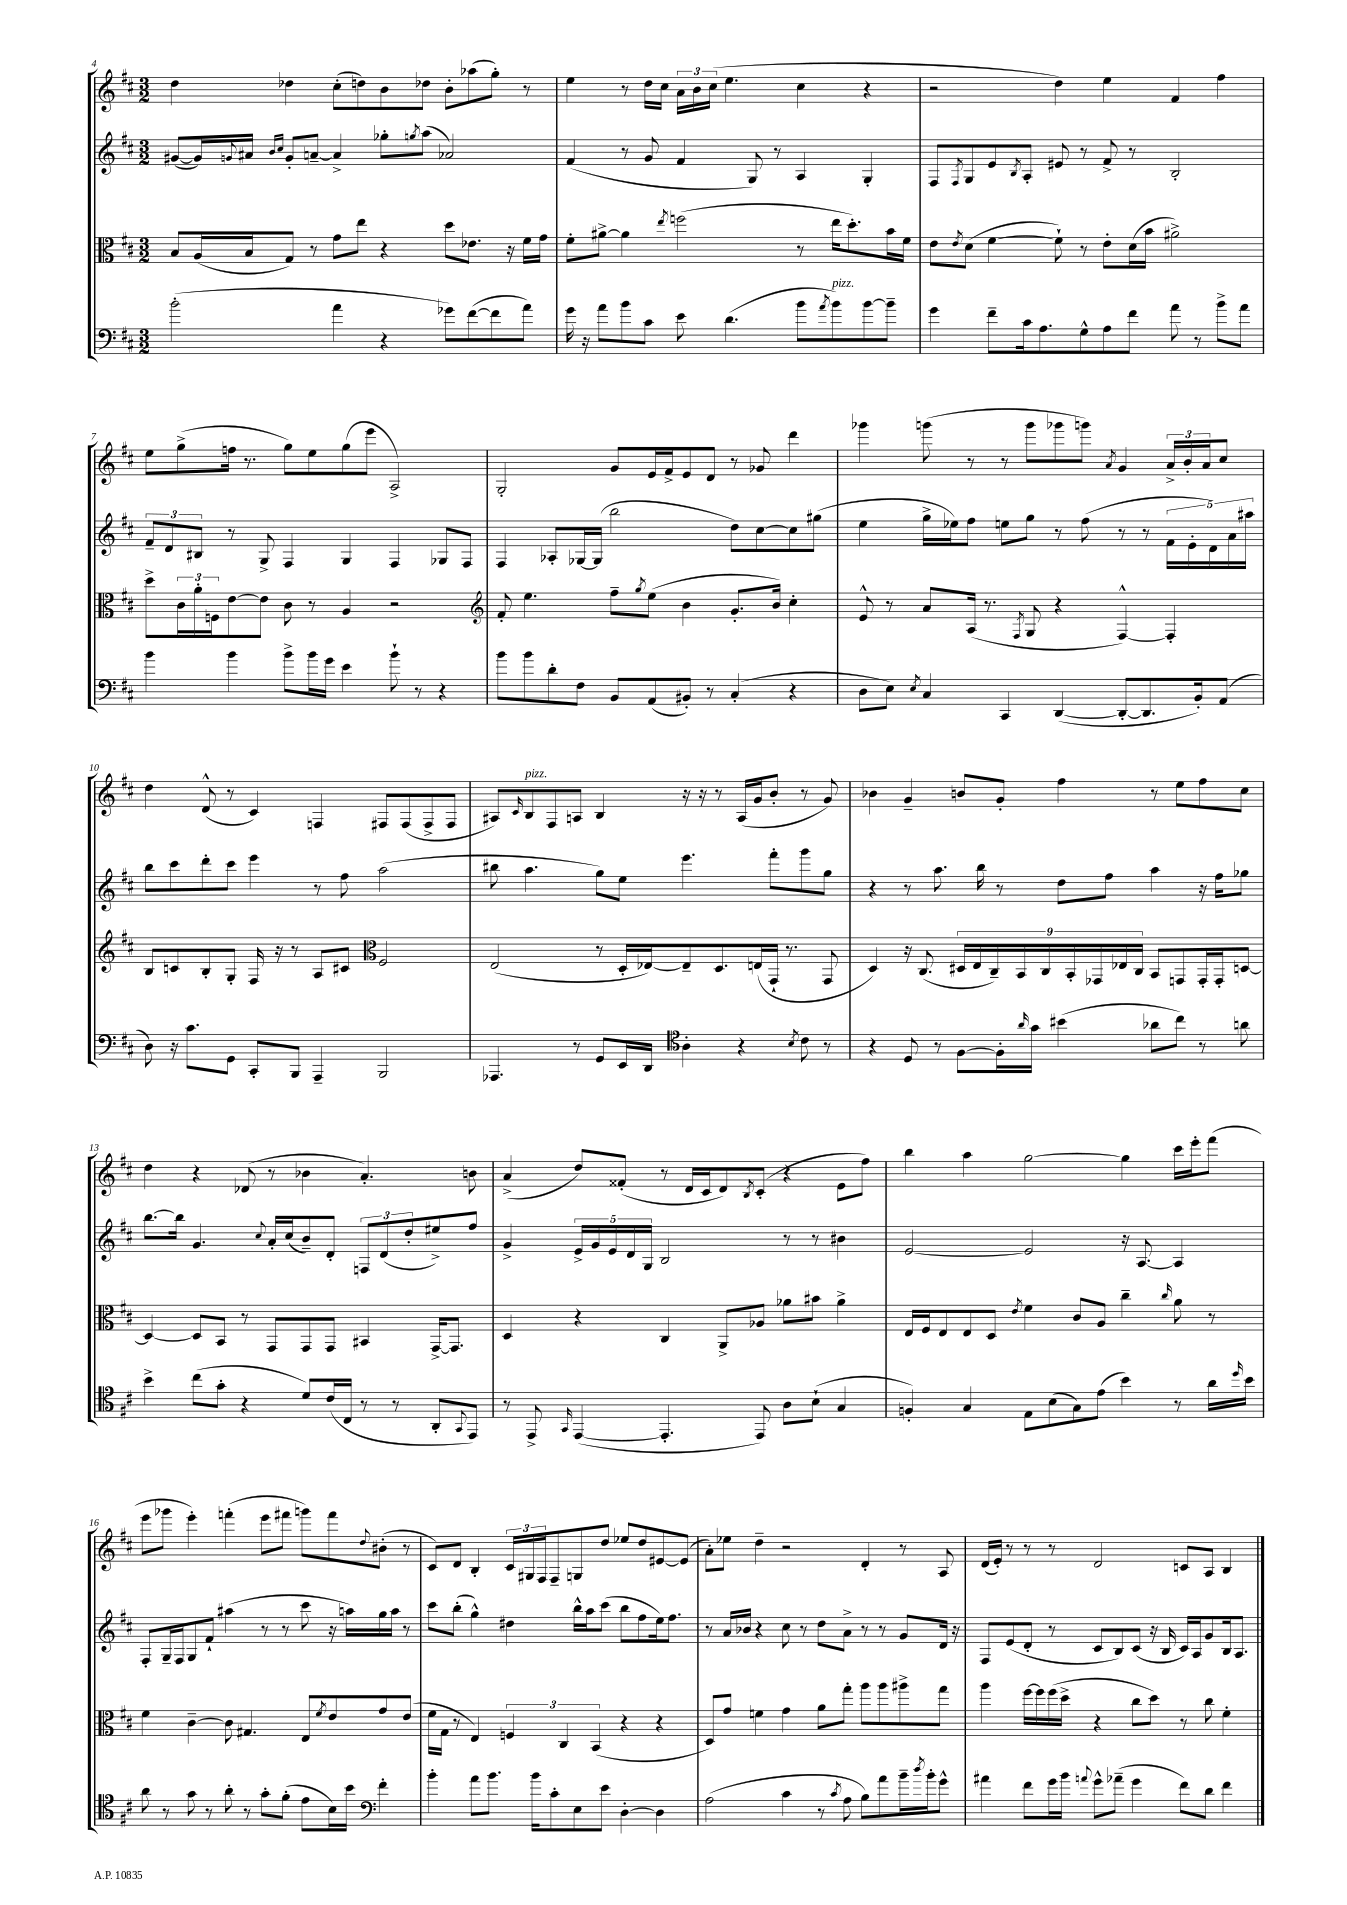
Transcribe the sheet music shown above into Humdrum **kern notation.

**kern	**kern	**kern	**kern
*part4	*part3	*part2	*part1
*staff4	*staff3	*staff2	*staff1
*clefF4	*clefC3	*clefG2	*clefG2
*k[f#c#]	*k[f#c#]	*k[f#c#]	*k[f#c#]
*M3/2	*M3/2	*M3/2	*M3/2
=4	=4	=4	=4
(2b'\	8B/L	([8g#X/L	4dd\
.	(16A/L	16g#/L])	.
.	.	8qqgn/	.
.	16B/J	16a#X/JJ	.
.	.	16qqb/LL	.
.	.	16qqcc#/JJ	.
.	8G/J)	8g'/L	4dd-X\
.	8r	[8an~/J	.
4a\	8g\L	4a^/]	(8cc#'\L
.	8ee\J	.	8ddn\)
4r	4r	8gg-X'\L	8b\
.	.	8qggn/	.
.	.	(8aa\J	8dd-X\J
8g-X\L)	8dd\L	2a-X/)	8b'\L
([8f#\	8.e-X\J	.	(8aa-X\
8f#\]	.	.	8gg'\J)
.	16r	.	.
8a\J)	16f#\LL	.	8r
.	16g\JJ	.	.
=5	=5	=5	=5
16g\	8f#'\L	(4f#/	4ee\
16r	.	.	.
8a\L	[8a#X^\J	.	.
8b\	4a#\]	8r	8r
8c#\J	.	8g/	16dd\LL
.	.	.	16cc#\JJ
.	8qee/	.	.
8e\	(2ffn\	4f#/	24a\LL
.	.	.	24b\
.	.	.	(24cc#\JJ
(4.d\	.	.	4.ee\
.	.	8G/)	.
.	.	8r	.
8b\L	8r	4A/	4cc#\
8qa/	.	.	.
!LO:TX:a:i:t=pizz.	!	!	!
8b\)	16ee\KL	.	.
.	8.dd'\)	.	.
[8b\	.	4G'/	4r
8b~\J]	16b\L	.	.
.	16f#\JJ	.	.
=6	=6	=6	=6
4g\	8e\L	8F#/L	2r
.	8qe/	8qF#/	.
.	(8d\J	8G/	.
8f#~\L	[4f#\	8e/	.
.	.	8qB/	.
16c#\k	.	8A'/J	.
8.A\	.	.	.
.	8f#`\])	8e#X/	4dd\)
8G^^\	8r	8r	.
8A\	8e'\L	8f#^/	4ee\
8f#\J	(16d\L	8r	.
.	16b\JJ	.	.
8a\	2a#X^\)	2B'/	4f#/
8r	.	.	.
8b^\L	.	.	4ff#\
8a\J	.	.	.
!!LO:LB:g=z
=7	=7	=7	=7
4b\	8dd^\L	12f#~/L	8ee\L
.	.	12d/	.
.	24c#\L	.	(8gg^\
.	24a'\	12B#X/J	.
.	24Fn\J	.	.
4b\	[8e\	8r	16ffn\Jk
.	.	.	8.r
.	8e\J]	8G^/	.
8b^\L	8c#\	4F#/	8gg\L)
16b\L	8r	.	8ee\
16g\JJ	.	.	.
4e\	4A/	4G/	(8gg\
.	.	.	8eee\J
8b`\	2r	4F#/	2A^/)
8r	.	.	.
4r	.	8G-X/L	.
.	.	8F#/J	.
=8	=8	=8	=8
*	*clefG2	*	*
8b\L	8f#'/	4F#/	2G'/
8b\	4.ee\	.	.
8d'\	.	8A-X'/L	.
8F#\J	.	[16G-X/L	.
.	.	(16G-/JJ]	.
8BB/L	8ff#~\L	2bb\	8g/L
.	8qgg/	.	.
(8AA/	(8ee\J	.	16e/L
.	.	.	16f#^/J
8BB#X'/J)	4b\	.	8e/
8r	.	.	8d/J
(4C#'/	8.g'/L	8dd\L)	8r
.	.	[8cc#\	8g-X/
.	16b/Jk)	.	.
4r	4cc#'\	8cc#\]	4ddd\
.	.	(8gg#X\J	.
=9	=9	=9	=9
8D\L	8e^^/	4ee\	4ggg-X\
8E\J)	8r	.	.
8qE/	.	.	.
4C#/	8a/L	16gg^\LL	(8gggn\
.	.	16ee-X\J)	.
.	(16A/Jk	8ff#\J	8r
.	8.r	.	.
4CC#/	.	8een\L	8r
.	8qF#/	.	.
.	8G/	8gg\J	8ggg\L
([4DD/	4r	8r	8ggg-X\
.	.	(8ff#\	8gggn\J)
.	.	.	8qa/
8DD'/L_	[4F#^^/)	8r	4g/
8.DD/]	.	8r	.
.	4F#'/]	20f#\LL	24a^/LL
.	.	.	24b'/
.	.	20e'\	.
16BB'/k)	.	.	.
.	.	.	24a/J
.	.	20d\)	.
(8AA/J	.	.	8cc#/J
.	.	20a\	.
.	.	20aa#X\JJ	.
!!LO:LB:g=z
=10	=10	=10	=10
8D\)	8B/L	8bb\L	4dd\
16r	8cn/	8ccc#\	.
8.c#\L	.	.	.
.	8B'/	8ddd'\	(8d^^/
8GG\J	8G'/J	8ccc#\J	8r
8CC#'/L	16F#/	4eee\	4c#/)
.	16r	.	.
8BBB/J	8r	.	.
4AAA~/	8A/L	8r	4Fn/
.	8c#X/J	8ff#\	.
*	*clefC3	*	*
2BBB/	2F#/	(2aa\	8F#X/L
.	.	.	(8F#/
.	.	.	8F#^/
.	.	.	8F#/J
=11	=11	=11	=11
4.AAA-X/	(2E/	8bb#X\	8A#X/L)
.	.	.	16qqc#/
!	!	!	!LO:TX:a:i:t=pizz.
.	.	4.aa\	8B/
.	.	.	8F#/
8r	.	.	8An/J
8GG/L	8r	8gg\L)	4B/
16EE/L	16D'/LL	8ee\J	.
16DD/JJ	[16E-X/J)	.	.
*clefC4	*	*	*
4A'\	8E-~/]	4.eee\	16r
.	.	.	16r
.	8.D/	.	8r
4r	.	.	(16A/LL
.	(16En/L	.	16g/J
.	16GG`/JJ	8fff#'\L	8b'/J
.	8.r	.	.
8qB/	.	.	.
8c#\	.	8ggg\	8r
8r	8GG/	8gg\J	8g/)
=12	=12	=12	=12
4r	4D/)	4r	4b-X\
8D/	16r	8r	4g~/
.	(8.C#/	.	.
8r	.	8.aa\	.
[8F#\L	18D#X/LL	.	8bn/L
.	18E/	.	.
.	.	16bb\	.
.	18C#~/)	.	.
16F#'\L]	.	8r	8g'/J
.	18BB/	.	.
16qqa/	.	.	.
16g\JJ	.	.	.
.	18C#/	.	.
(4b#X\	.	8dd\L	4ff#\
.	18BB'/	.	.
.	18GG-X/	.	.
.	.	8ff#\J	.
.	18E-X/	.	.
.	18C#/JJ	.	.
8a-X\L	8BB/L	4aa\	8r
8cc#\J)	8GGn/	.	8ee\L
8r	16GG'/L	16r	8ff#\
.	16GG'/J	16ff#\KL	.
8an\	[8Dn/J	8gg-X\J	8cc#\J
!!LO:LB:g=z
=13	=13	=13	=13
4b^\	4D/_	[8.bb\L	4dd\
.	.	16bb\Jk]	.
(8cc#\L	8D/L]	4.g/	4r
8g'\J	8BB/J	.	.
4r	8r	.	(8d-X/
.	.	8qqcc#/	.
.	8GG/L	16a'/LL	8r
.	.	(16cc#/J	.
8d/L)	8GG/	8b~/)	4b-X\
(16c#/L	8GG/J	8d'/J	.
16C#/JJ	.	.	.
8r	4BB#X/	12Fn/L	4.a'/)
.	.	(12d/	.
8r	.	.	.
.	.	12dd'/	.
8AA'/L	[16GG^/KL	8ee#X^/)	.
.	8.GG/J]	.	.
8qqGG/	.	.	.
8EE/J)	.	8ff#/J	8bn\
=14	=14	=14	=14
8r	4D/	4g^/	(4a^/
8EE^/	.	.	.
16qqGG/	.	.	.
([4EE/	4r	20e^/LL	8dd/L)
.	.	20g/	.
.	.	20e/	.
.	.	.	(8f##X'/J
.	.	20d/	.
.	.	20G/JJ	.
4.EE'/]	4C#/	2B/	8r
.	.	.	16d/LL
.	.	.	16c#/J
.	8AA^/L	.	8d/)
.	.	.	8qB/
8EE/)	8A-X/J	.	(8c#'/J
8A\L	8a-X\L	8r	4r
(8B`\J	8b#X\J	8r	.
4G/	4a-^\	4b#X\	8e\L
.	.	.	8ff#\J)
=15	=15	=15	=15
4Fn'/)	16E/LL	[2e/	4bb\
.	16F#/J	.	.
.	8E/	.	.
4G/	8E/	.	4aa\
.	8D/J	.	.
.	8qe/	.	.
8E\L	4f#\	2e/]	[2gg\
(8B\	.	.	.
8G\)	8c#/L	.	.
(8e\J	8A/J	.	.
4b\)	4cc#~\	16r	4gg\]
.	.	[8.A/	.
.	16qqcc#/	.	.
8r	8a\	4A/]	16ccc#\LL
.	.	.	16eee'\J
16a\LL	8r	.	(8fff#\J
16qqdd/	.	.	.
16b\JJ	.	.	.
!!LO:LB:g=z
=16	=16	=16	=16
8a\	4f#\	8F#'/L	8eee\L
8r	.	16G~/L	8ggg-X\J
.	.	16F#/J	.
8g\	[4c#~\	8G/	4eee'\)
8r	.	8f#`/J	.
8a'\	8c#\]	(4aa#X\	(4fffn'\
8r	4.G#X/	.	.
8g'\L	.	8r	8eee\L
(8f#'\J	.	8r	8fff#X\J
8e\L	8E/L	8ccc#\	8gggn\L)
.	8qf#/	.	.
16B\L)	8e/	16r	8fff#\
16b\JJ	.	16aan\LL)	.
*clefF4	*	*	*
.	.	.	8qqdd/
4f#'\	8g/	16gg\	(8b#X'\J
.	.	16aa\JJ	.
.	(8e/J	8r	8r
=17	=17	=17	=17
4b'\	16f#\LL	8ccc#\L	8c#/L)
.	16G\JJ	.	.
.	8r	(8bb'\J	8d/J
8a\L	4E/)	4gg^^\)	4B'/
8.b\J	.	.	.
.	6Fn/	4dd#X\	24c#/LL
.	.	.	24G#X/
16b\KL	.	.	.
.	.	.	24F#/J
8c#'\	.	.	8F#~/
.	6C#/	.	.
8E\	.	16bb^^\LL	8Gn/
.	.	16aa\J	.
.	(6BB/	.	.
8e\J	.	(8ccc#\J	8dd/J
[4D'\	4r	8bb\L	8ee-X/L
.	.	8ff#\	8dd/
4D\]	4r	16ee\k)	[8e#X/
.	.	8.ff#\J	.
.	.	.	(8e#/J]
=18	=18	=18	=18
(2A\	8D/L)	8r	8a'\L)
.	8g/J	16a/LL	8ee-X\J
.	.	16b-X/JJ	.
.	4fn\	4r	4dd~\
4c#\	4g\	8cc#\	2r
.	.	8r	.
8r	8a\L	8dd\L	.
8qc#/	.	.	.
8A\	8gg'\J	8a^\J	.
8B\L)	8aa\L	8r	4d'/
8a\	8aa\	8r	.
16b~\L	8aa#X^\	8g/L	8r
8qdd/	.	.	.
16b'\J	.	.	.
8g^^\J	8gg\J	16d/Jk	8A/
.	.	16r	.
=19	=19	=19	=19
4a#X\	4aa\	8F#/L	(16d/LL
.	.	.	16e'/JJ)
.	.	(8e/	8r
8f#\L	[16ff#\LL	8d'/J	8r
.	16ff#\]	.	.
16g\L	(16ff#\	8r	8r
16b\JJ	16dd^\JJ	.	.
8qqan/	.	.	.
8g^^\L	4r	8c#/L	2d/
(8a-X~\J	.	8B/)	.
4g\	8cc#\L	(8c#/J	.
.	8dd\J)	16r	.
.	.	16B/	.
8f#\L)	8r	16c#/LL)	8cn/L
.	.	16A/J	.
8d\J	8cc#\	8g/	8A/J
4f#\	4f#'\	16B/k	4B/
.	.	8.A/J	.
==	==	==	==
*-	*-	*-	*-
